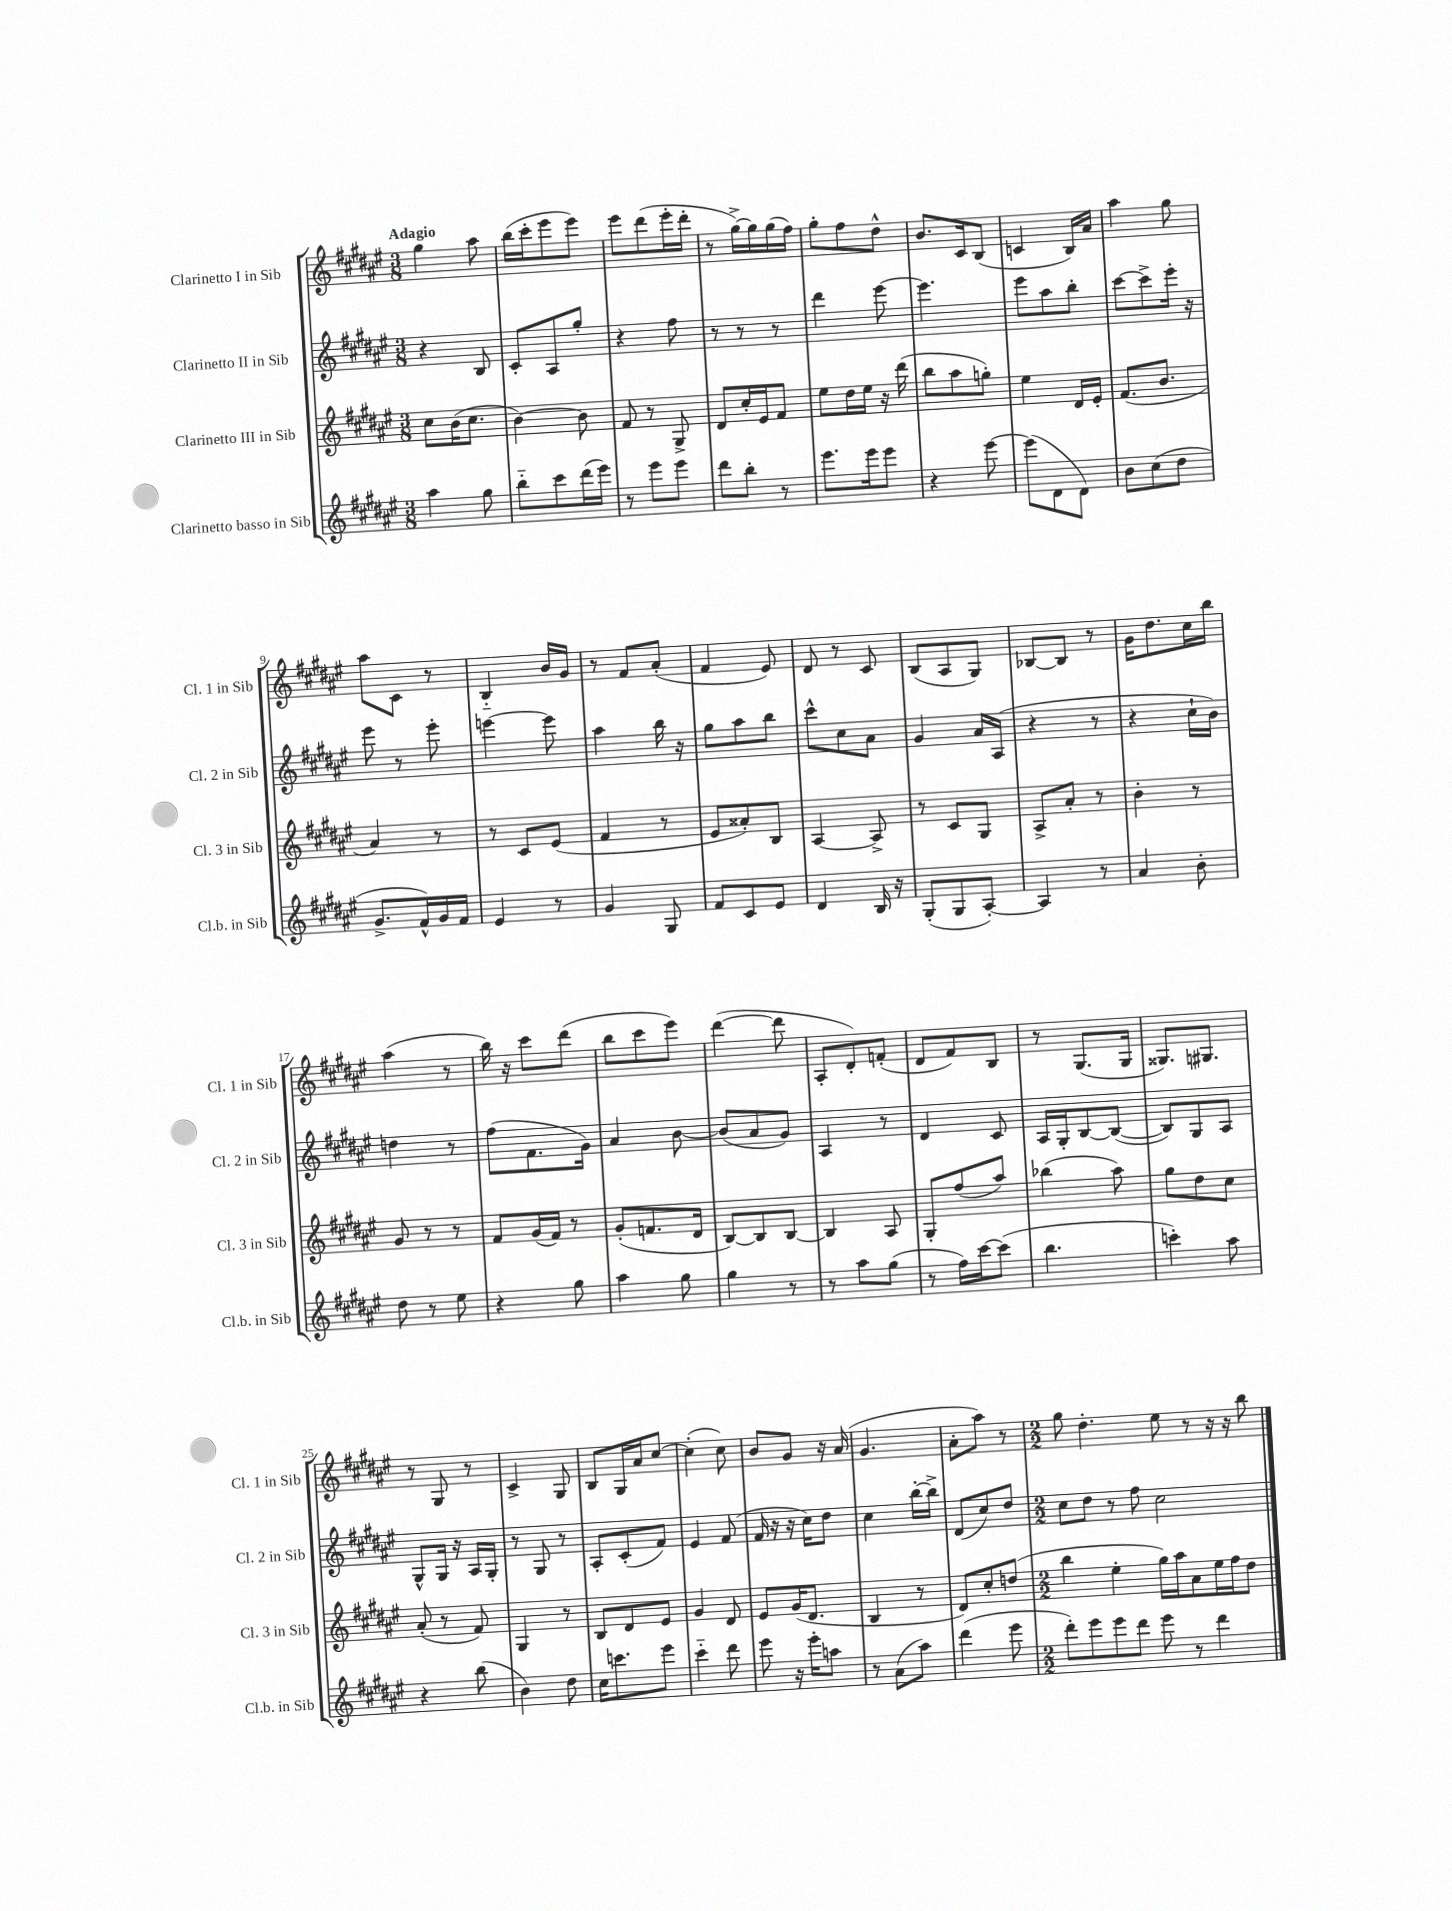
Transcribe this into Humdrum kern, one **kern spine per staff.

**kern	**kern	**kern	**kern
*staff4	*staff3	*staff2	*staff1
*clefG2	*clefG2	*clefG2	*clefG2
*k[f#c#g#d#a#e#]	*k[f#c#g#d#a#e#]	*k[f#c#g#d#a#e#]	*k[f#c#g#d#a#e#]
*M3/8	*M3/8	*M3/8	*M3/8
4aa#	8cc#	4r	4gg#
.	(16b	.	.
.	8.cc#	.	.
8gg#	.	8B	8aa#
=	=	=	=
8bb'~	[4b)	8c#'	(16bb
.	.	.	16ccc#'
8ccc#	.	8A#	8eee#
(16ddd#	8b]	8gg#'	8eee#)
16eee#)	.	.	.
=	=	=	=
8r	8f#	4r	8eee#
8eee#	8r	.	(8ddd#
8eee#	8G#^	8ff#	16eee#'
.	.	.	16ddd#'
=	=	=	=
8ddd#	8d#	8r	8r
8bb'	16cc#'	8r	[16gg#^)
.	16e#	.	16gg#]
8r	8f#	8r	(16gg#
.	.	.	16ff#)
=	=	=	=
8.eee#	8ee#	4ddd#	8gg#'
.	16dd#	.	8ff#
16eee#	16ee#	.	.
8eee#	16r	[8eee#	8dd#^^
.	(16ddd#	.	.
=	=	=	=
4r	8bb	4.eee#]	8.b
.	8aa#	.	.
.	.	.	16c#
[8eee#	8gg')	.	(8B
=	=	=	=
(8eee#]	4ee#	8eee#	4c
8d#	.	8aa#	.
8d#)	16d#	8bb'	16B)
.	16e#'	.	16a#
=	=	=	=
8b	(8.f#	[8ccc#	4aa#
(8cc#	.	8ccc#^]	.
.	8.b	.	.
8dd#	.	16eee#'	8gg#
.	.	16r	.
=	=	=	=
8.g#^	4a#)	8eee#	8aa#
.	.	8r	8c#
16f#^^)	.	.	.
16g#	8r	8eee#'	8r
16f#	.	.	.
=	=	=	=
4e#	8r	[4eee	4B'~
.	8c#	.	.
8r	(8e#	8eee]	16b
.	.	.	16g#
=	=	=	=
4g#	4f#	4aa#	8r
.	.	.	8f#
8G#	8r	16bb	(8a#'
.	.	16r	.
=	=	=	=
8f#	8e#	8gg#	4f#
8c#	8a##')	8aa#	.
8e#	8B	8bb	8e#)
=	=	=	=
4d#	[4A#	8ccc#^^	8d#
.	.	8cc#	8r
16B	8A#^]	8a#	8c#
16r	.	.	.
=	=	=	=
(8G#'	8r	4g#	(8B
8G#	8c#	.	8A#
[8A#')	8G#	16a#	8G#)
.	.	(16A#	.
=	=	=	=
4A#]	8A#^	4r	[8B-
.	8a#'	.	8B-]
8r	8r	8r	8r
=	=	=	=
4a#	4b'	4r	16g#
.	.	.	8.dd#
8b'	8r	16cc#`	16cc#
.	.	16b)	16bb
=	=	=	=
8dd#	8g#	4dd	(4aa#
8r	8r	.	.
8ee#	8r	8r	8r
=	=	=	=
4r	8f#	(8ff#	16bb)
.	.	.	16r
.	(16g#	8.f#	8ccc#
.	16f#)	.	.
8gg#	8r	.	(8ddd#
.	.	16g#)	.
=	=	=	=
4aa#	(8g#'	4a#	8bb
.	8.f	.	8ccc#
8gg#	.	[8b	8eee#)
.	16d#	.	.
=	=	=	=
4gg#	[8B)	(8b]	([4ddd#
.	8B]	8a#	.
8r	[8B	8g#)	8ddd#]
=	=	=	=
8r	4B]	4A#	8A#'
8aa#	.	.	8d#')
(8gg#	8A#	8r	(8f'
=	=	=	=
8r	8G#'	4d#	8d#
16ff#)	(8ff#	.	8f#)
[16ccc#	.	.	.
(8ccc#]	8aa#)	8c#	8B
=	=	=	=
4.bb	(4bb-	16A#	8r
.	.	16G#'	.
.	.	[8B	(8.G#
.	8aa#)	(8B_	.
.	.	.	16G#
=	=	=	=
4ccc')	8gg#	8B])	8.G##)
.	8dd#	8G#	.
.	.	.	8.G#
8aa#	8cc#	8A#	.
=	=	=	=
4r	(8a#'	8G#^^	8r
.	8r	16G#	8G#
.	.	16r	.
(8bb	8f#)	16A#	8r
.	.	16G#'	.
=	=	=	=
4b)	4G#	8r	4c#^
.	.	8G#	.
8dd#	8r	8r	8G#
=	=	=	=
16cc#	8B	8A#'	8B
8.ccc	.	.	.
.	8d#	(8c#'	16G#
.	.	.	16a#
8eee#	8e#	8f#)	[8cc#
=	=	=	=
4ccc#'~	4g#	4e#	(4cc#']
8ddd#	8d#	(8f#	8cc#)
=	=	=	=
8eee#	8e#	16f#	8b
.	.	16r	.
16r	(16g#	16r	8g#
16eee#'	8.d#	16cc#)	.
8aa	.	8dd#	16r
.	.	.	(16a#
=	=	=	=
8r	4B	4cc#	4.g#
(8a#	.	.	.
8aa#)	8r	[16bb'	.
.	.	16bb^]	.
=	=	=	=
(4ddd#	8d#)	(8d#	8a#'
.	8cc#'	8cc#)	8aa#)
8eee#	(8dd	8dd#	8r
=	=	=	=
*M2/2	*M2/2	*M2/2	*M2/2
8ddd#')	4bb	8cc#	8gg#
8eee#	.	8dd#	4.dd#'
8eee#	4ee#'	8r	.
8ddd#	.	8ff#	.
8eee#	16gg#)	2cc#	8ee#
.	16aa#	.	.
8r	8a#	.	8r
4ddd#	16ee#	.	16r
.	16ff#	.	16r
.	8dd#	.	8bb
==	==	==	==
*-	*-	*-	*-
